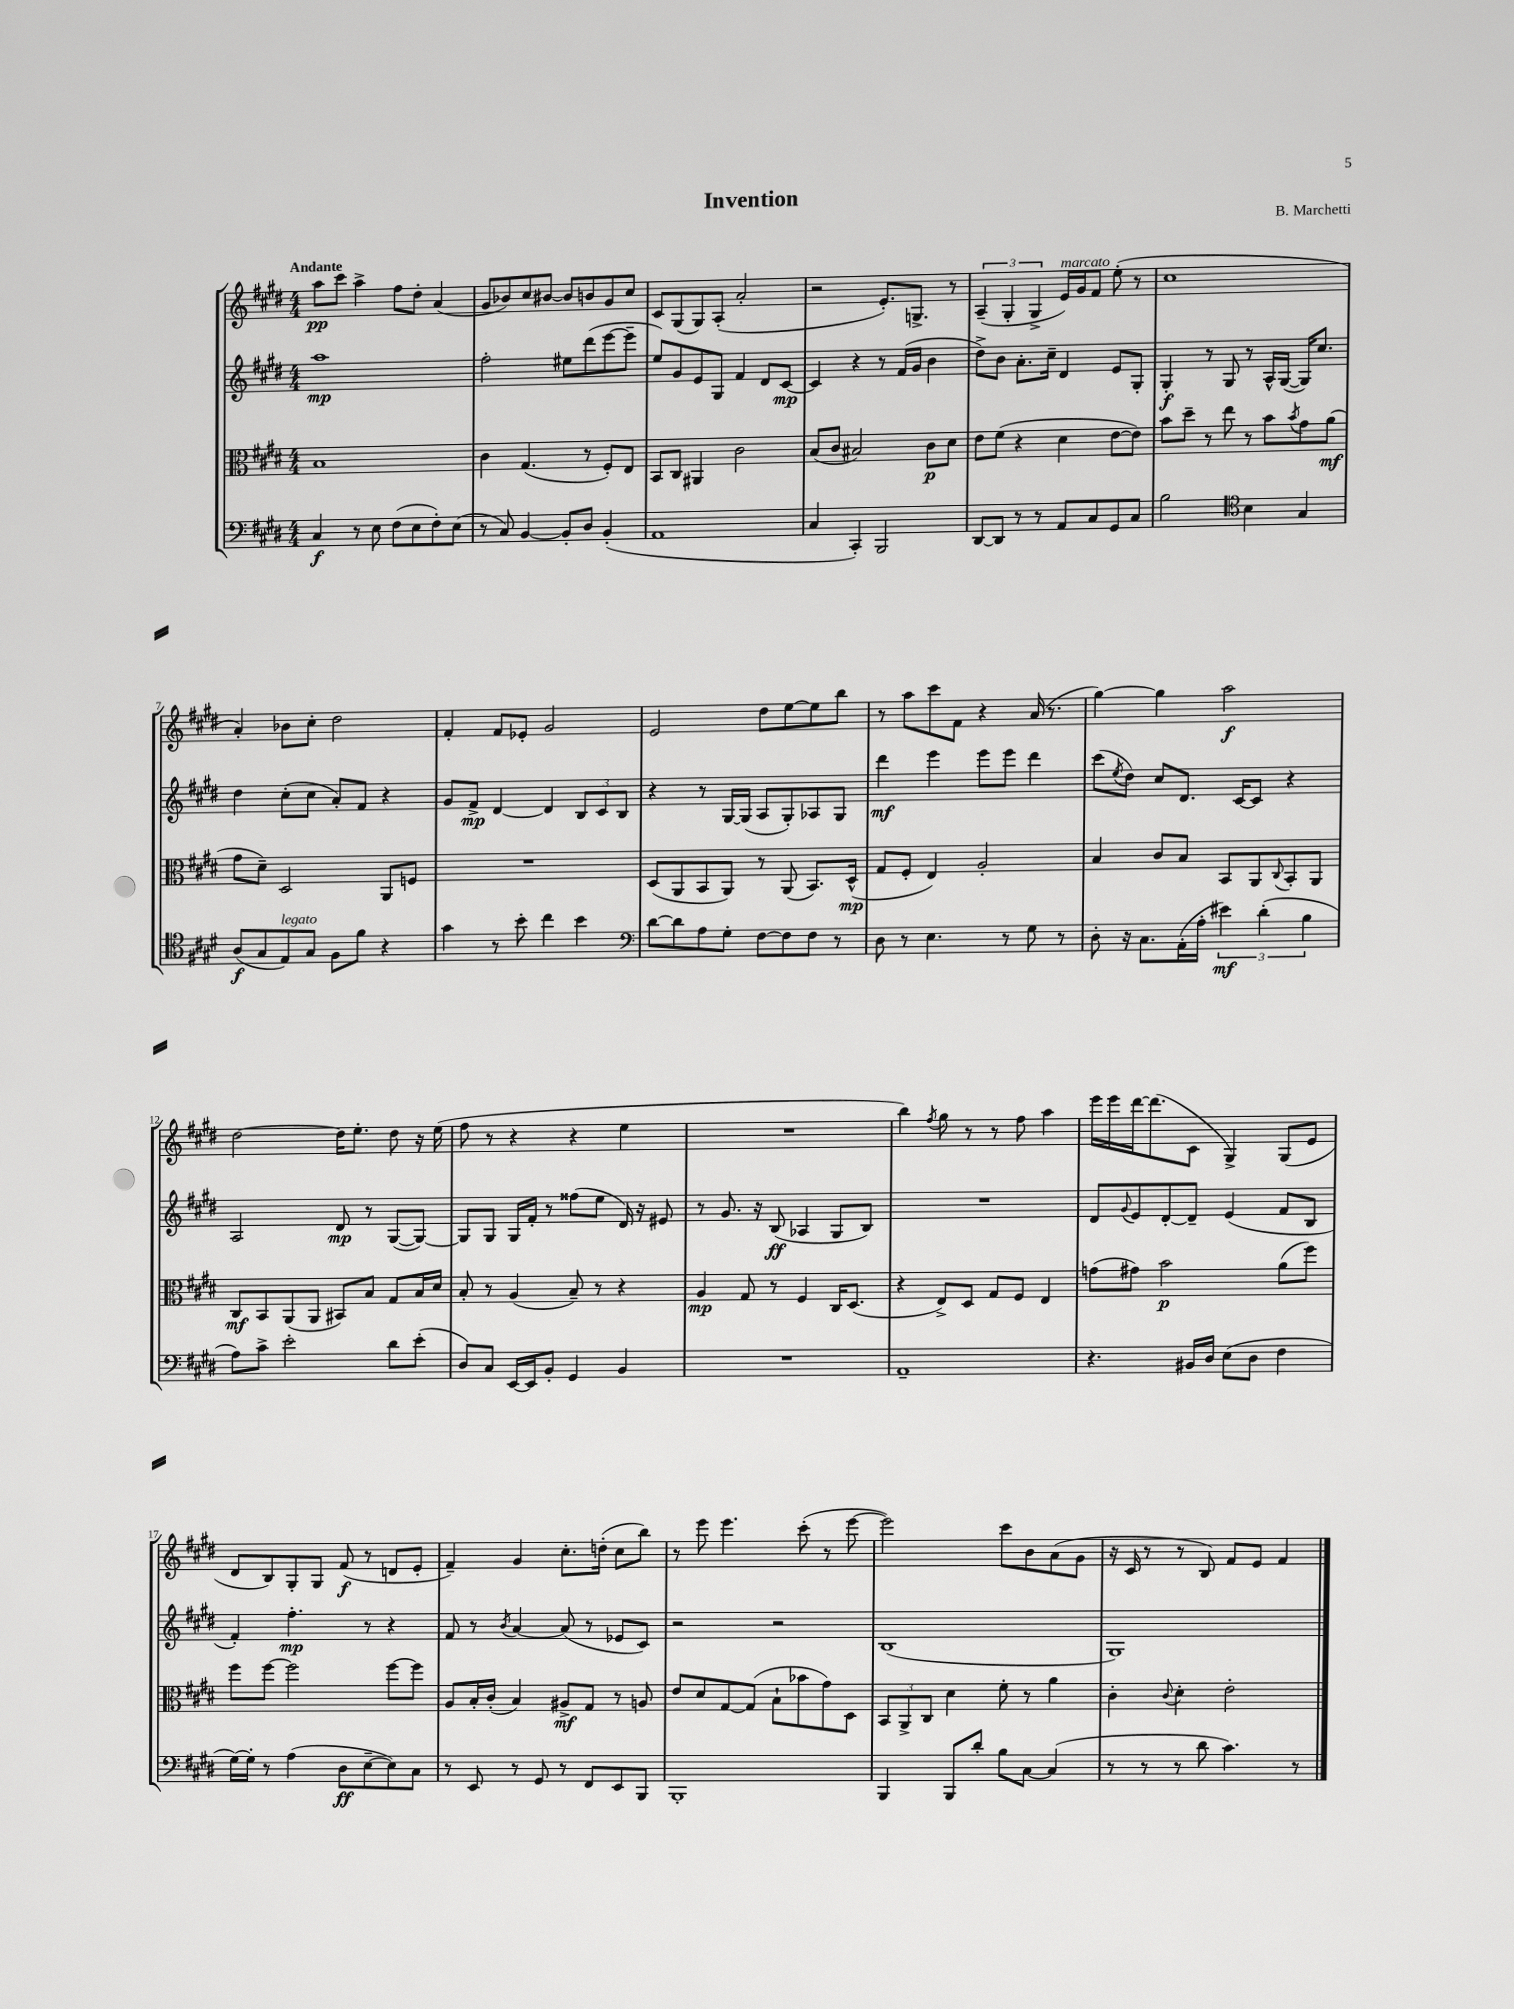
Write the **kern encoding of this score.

**kern	**kern	**kern	**kern
*staff4	*staff3	*staff2	*staff1
*clefF4	*clefC3	*clefG2	*clefG2
*k[f#c#g#d#]	*k[f#c#g#d#]	*k[f#c#g#d#]	*k[f#c#g#d#]
*M4/4	*M4/4	*M4/4	*M4/4
4C#/	1B	1aa	8aa\L
.	.	.	8ccc#\J
8r	.	.	4aa^\
8E\	.	.	.
(8F#\L	.	.	8ff#\L
8E\	.	.	8dd#'\J
8F#'\)	.	.	(4a/
(8E\J	.	.	.
=	=	=	=
8r	4c#\	2ff#'\	8g#/L
8C#/)	.	.	8b-/)
[4BB/	(4.G#/	.	8cc#/
.	.	.	[8b#/J
8BB'/]L	.	8ee#\L	8b#/]L
8D#/J	8r	(8ddd#\	8b/
(4BB'/	8F#'/L)	[8eee\	8g#/
.	8E/J	8eee~\]J	8cc#/J
=	=	=	=
1AA	8BB/L	8ee/L)	8c#/L
.	8C#/J	8g#/	(8G#/
.	4AA#/	8e/	8G#/)
.	.	8G#/J	(8A'/J
.	2c#\	4f#/	2a'/
.	.	8d#/L	.
.	.	[8c#/J	.
=	=	=	=
4C#/	(8B/L	4c#/]	2r
.	8c#/J	.	.
4CC#'/)	2B#/)	4r	.
2BBB/	.	8r	8.e'/L)
.	.	(16f#/LL	.
.	.	16g#/JJ	8.G^/J
.	8c#\L	4b\	.
.	8d#\J	.	8r
=	=	=	=
[8DD#/L	8e\L	8dd#^\L)	(6A~/
8DD#/]J	(8f#\J	8b\J	.
.	.	.	6G#'/
8r	4r	8.a'\L	.
.	.	.	6G#^/
8r	.	.	.
.	.	16cc#~\Jk	.
8AA/L	4d#\	4d#/	16e/LL)
.	.	.	16g#/J
8C#/	.	.	8f#/J
8GG#/	[8e\L	8e/L	(8ee'\
8C#/J	8e\]J)	8G#'/J	8r
=	=	=	=
2B\	8b\L	4G#'/	1cc#
.	8dd#~\J	.	.
.	8r	8r	.
.	8ee\	8G#/	.
*clefC4	*	*	*
4B\	8r	8r	.
.	8b\L	16A^^/LL	.
.	.	([16G#/JJ	.
.	8qb/	.	.
4G#/	8g#\	16G#/]LK)	.
.	.	8.cc#/J	.
.	(8a\J	.	.
=	=	=	=
(8A/L	8g#\L	4dd#\	4a'/)
8G#/	8d#~\J)	.	.
8E/)	2D#/	(8cc#'\L	8b-\L
8G#/J	.	8cc#\J	8cc#'\J
8F#\L	.	8a'/L)	2dd#\
8f#\J	.	8f#/J	.
4r	8AA/L	4r	.
.	8F/J	.	.
=	=	=	=
4g#\	1r	8g#/L	4f#'/
.	.	8f#^/J	.
8r	.	[4d#/	8f#/L
8b'\	.	.	8e-'/J
4cc#\	.	4d#/]	2g#/
4b\	.	12B/L	.
.	.	12c#/	.
.	.	12B/J	.
=	=	=	=
*clefF4	*	*	*
[8d#\L	(8D#/L	4r	2e/
8d#\]	8AA/	.	.
8A\	8BB/	8r	.
8G#'\J	8AA/J)	[16G#/LL	.
.	.	(16G#/]JJ	.
[8F#\L	8r	8A/L	8dd#\L
8F#\]	(8AA/	8G#'/)	[8ee\
8F#\J	8.BB/L)	8A-/	8ee\]
8r	.	8G#/J	8bb\J
.	(16D#^^/Jk	.	.
=	=	=	=
8D#\	8G#/L	4ddd#\	8r
8r	8F#'/J	.	8aa\L
4.E\	4E/)	4eee\	8ccc#\
.	.	.	8f#\J
.	2A'/	8eee\L	4r
8r	.	8eee\J	.
8G#\	.	4ddd#\	(16a/
.	.	.	8.r
8r	.	.	.
=	=	=	=
8D#'\	4B/	(8ccc#\L	[4gg#\)
.	.	8qee/	.
16r	.	8dd#\J)	.
8.C#\L	.	.	.
.	8c#/L	8cc#/L	4gg#\]
(16AA'\L	8B/J	8.d#/J	.
16A'\JJ	.	.	.
6e#\)	8BB/L	.	2aa\
.	.	[16c#/LK	.
.	8AA/	8c#/]J	.
(6d#'\	.	.	.
.	8qqC#/	.	.
.	8BB'/	4r	.
6B\	.	.	.
.	8AA/J	.	.
=	=	=	=
8A\L)	8C#/L	2A/	[2dd#\
8c#^\J	8BB/	.	.
2e'\	(8AA/	.	.
.	8AA/J	.	.
.	8BB#/L)	8d#/	16dd#\]LK
.	.	.	8.ee'\J
.	8B/J	8r	.
8d#\L	8G#/L	([8G#/L	8dd#\
(8e'\J	16B/L	8G#/_J)	16r
.	16d#/JJ	.	(16ee\
=	=	=	=
8D#/L)	8B'/	8G#/]L	8ff#\
8C#/J	8r	8G#/J	8r
[16EE/LL	(4A/	16G#/LL	4r
16EE/]J	.	16f#'/JJ	.
8BB'/J	.	8r	.
4GG#/	8B~/)	(8ff##\L	4r
.	8r	8ee\J	.
4BB/	4r	16d#/)	4ee\
.	.	16r	.
.	.	8e#/	.
=	=	=	=
1r	4A/	8r	1r
.	.	8.g#/	.
.	8G#/	.	.
.	.	16r	.
.	8r	(8B/	.
.	4F#/	4A-/	.
.	16C#/LK	8G#/L	.
.	(8.D#/J	.	.
.	.	8B/J)	.
=	=	=	=
1AA~	4r	1r	4bb\)
.	.	.	8qff#/
.	8E^/L)	.	8gg#\
.	8D#/J	.	8r
.	8G#/L	.	8r
.	8F#/J	.	8ff#\
.	4E/	.	4aa\
=	=	=	=
4.r	(8g\L	8d#/L	16eee\LL
.	.	.	16eee\
.	.	8qqg#/	.
.	8g#\J)	8e/	[16ddd#\J
.	.	.	(8.ddd#\]
.	2b\	[8d#'/	.
16BB#/LL	.	8d#~/]J	8c#\J
16D#/JJ	.	.	.
(8E\L	.	(4e/	4G#^/)
8D#\J	.	.	.
4F#\	(8a\L	8f#/L	(8G#/L
.	8ff#\J)	8B/J	8e/J
=	=	=	=
[16G#\LL)	8ff#\L	4f#'/)	8d#/L
16G#'\]JJ	.	.	.
8r	[8ff#\J	.	8B/)
(4A\	2ff#\]	4.ff#'\	8G#'/
.	.	.	8G#/J
8D#\L	.	.	(8f#/
[8E~\	.	8r	8r
8E\])	[8ff#\L	4r	8d/L
8C#\J	8ff#\]J	.	8e'/J
=	=	=	=
8r	8A/L	8f#/	4f#~/)
8EE/	16B'/L	8r	.
.	(16c#'/JJ	.	.
.	.	8qb/	.
8r	4B/)	[4a/	4g#/
8GG#/	.	.	.
8r	8A#^/L	(8a/]	8.cc#'\L
8FF#/L	8G#/J	8r	.
.	.	.	(16dd'\Jk
8EE/	8r	8e-/L	8cc#\L
8BBB/J	8A/	8c#/J)	8bb\J)
=	=	=	=
1BBB'	8e/L	2r	8r
.	8d#/	.	8eee\
.	[8G#/	.	4.eee\
.	(8G#/]J	.	.
.	8B`\L	2r	.
.	8b-\	.	(8ccc#'\
.	8g#\)	.	8r
.	8D#\J	.	[8eee\
=	=	=	=
4BBB/	12BB/L	(1B	2eee\])
.	12AA^/	.	.
.	12C#/J	.	.
8BBB/L	4d#\	.	.
8d#'/J	.	.	.
8B\L	8f#'\	.	8ccc#\L
[8C#\J	8r	.	8b\
(4C#/]	4a\	.	(8a\
.	.	.	8g#\J
=	=	=	=
8r	4c#'\	1G#)	16r
.	.	.	16c#/
8r	.	.	8r
.	8qqc#/	.	.
8r	4d#'\	.	8r
8d#\	.	.	8B/)
4.c#\)	2e'\	.	8f#/L
.	.	.	8e/J
.	.	.	4f#/
8r	.	.	.
==	==	==	==
*-	*-	*-	*-
